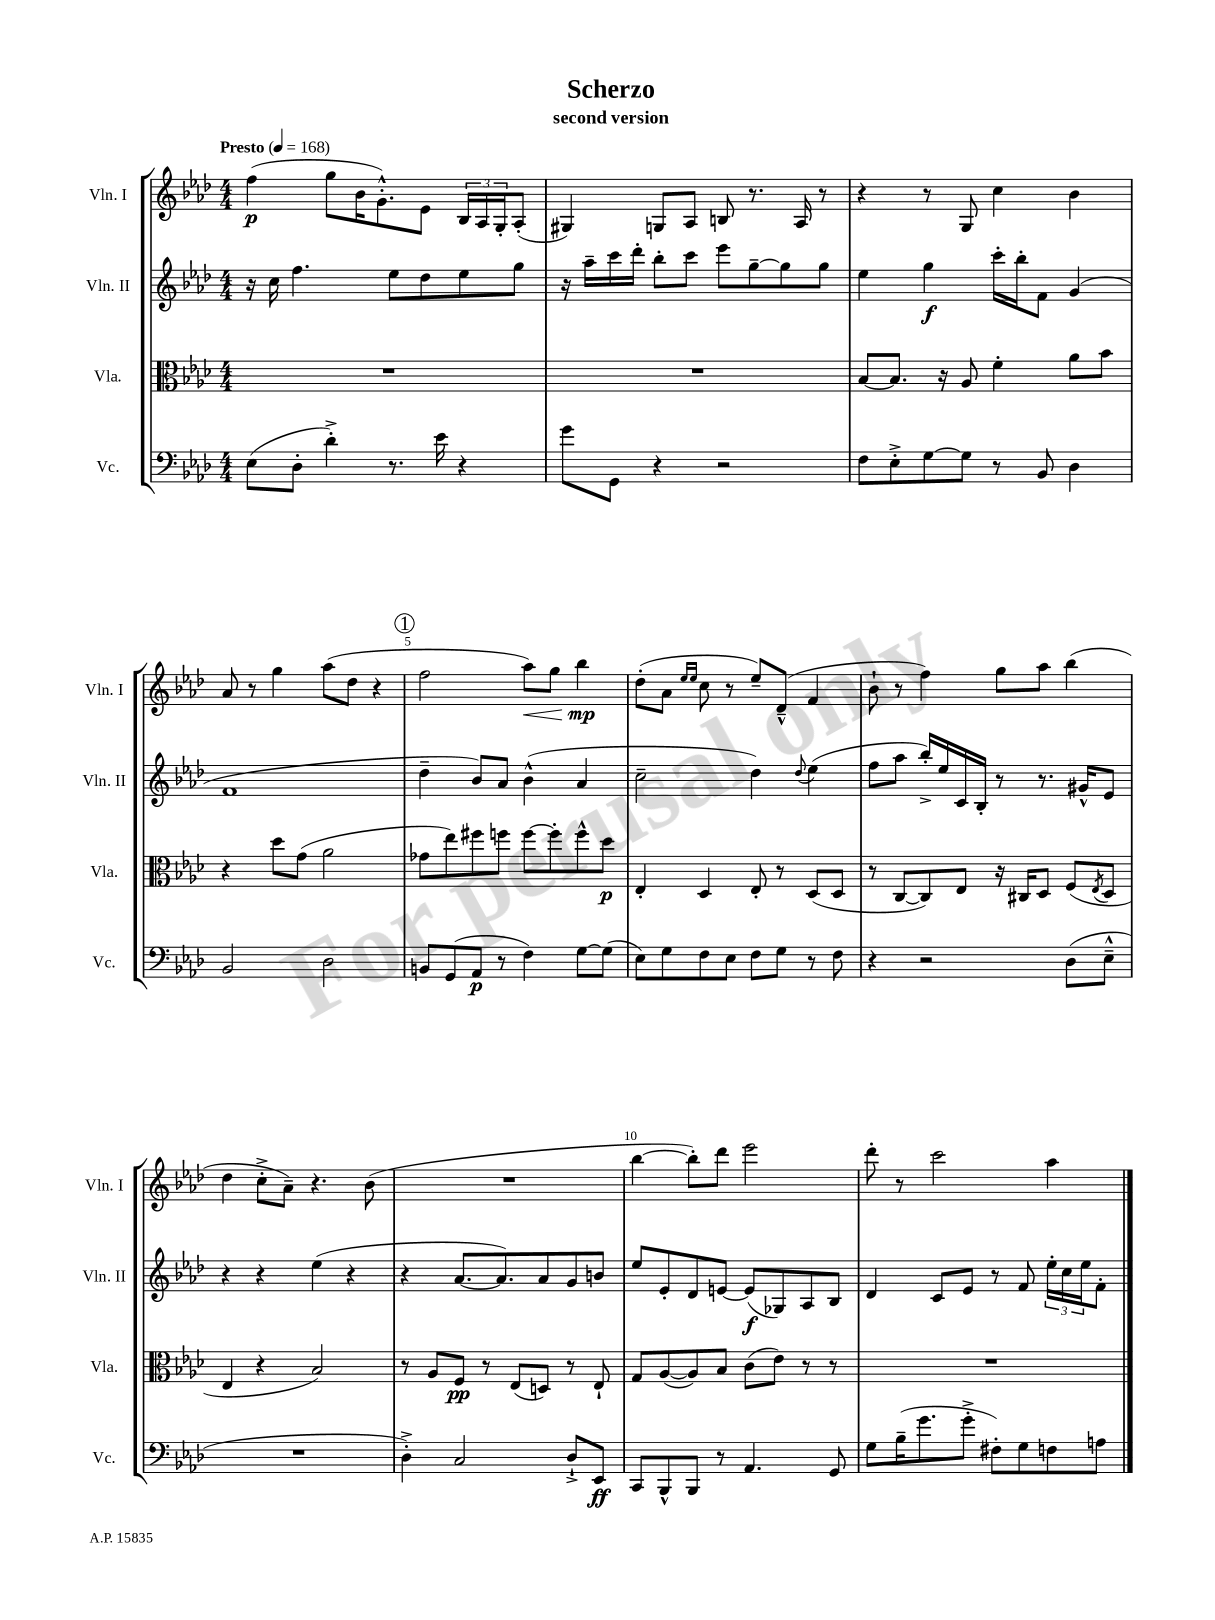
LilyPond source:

\header { title = "Scherzo" subtitle = "second version" }
<<
\new StaffGroup <<
\new Staff = "s0" \with { instrumentName = "Vln. I" shortInstrumentName = "Vln. I" } {
    \clef treble \key aes \major \numericTimeSignature \time 4/4 \tempo "Presto" 4 = 168
    f''4\p( g''8 bes'16 g'8.-.-^) ees'8 \tuplet 3/2 { bes16 aes16 g16-. } aes8-.( |
    gis4) g8 aes8 b8 r8. aes16 r8 |
    r4 r8 g8 c''4 bes'4 |
    aes'8 r8 g''4 aes''8( des''8 r4 |
    \mark \markup { \circle "1" } f''2 aes''8\<) g''8 bes''4\mp\! |
    des''8-.( aes'8 \grace { ees''16 ees''16 } c''8 r8 ees''8--) des'8---^( f'4 |
    bes'8-! r8 f''4) g''8 aes''8 bes''4( |
    des''4 c''8-.-> aes'8--) r4. bes'8( |
    R1 |
    bes''4~ bes''8-.) des'''8 ees'''2 |
    des'''8-. r8 c'''2 aes''4 \bar "|." |
}
\new Staff = "s1" \with { instrumentName = "Vln. II" shortInstrumentName = "Vln. II" } {
    \clef treble \key aes \major \numericTimeSignature \time 4/4
    r16 c''16 f''4. ees''8 des''8 ees''8 g''8 |
    r16 aes''16-- c'''16 des'''16-. bes''8-. c'''8 ees'''8 g''8~-- g''8 g''8 |
    ees''4 g''4\f c'''16-. bes''16-. f'8 g'4( |
    f'1 |
    \mark \markup { \circle "1" } des''4-- bes'8) aes'8 bes'4-^( aes'4 |
    c''2-- des''4) \appoggiatura { des''8 } ees''4( |
    f''8 aes''8 bes''16-.->) ees''16 c'16 bes16-. r8 r8. gis'16-^ ees'8 |
    r4 r4 ees''4( r4 |
    r4 aes'8.~ aes'8.) aes'8 g'8 b'8 |
    ees''8 ees'8-. des'8 e'8~ e'8\f( ges8) aes8 bes8 |
    des'4 c'8 ees'8 r8 f'8 \tuplet 3/2 { ees''16-. c''16 ees''16 } f'8-. \bar "|." |
}
\new Staff = "s2" \with { instrumentName = "Vla." shortInstrumentName = "Vla." } {
    \clef alto \key aes \major \numericTimeSignature \time 4/4
    R1 |
    R1 |
    bes8~ bes8. r16 aes8 f'4-. aes'8 bes'8 |
    r4 des''8 g'8( aes'2 |
    \mark \markup { \circle "1" } ges'8 ees''8) fis''8 f''8 f''8~ f''8-. f''8-^ des''8\p |
    ees4-. des4 ees8-. r8 des8( des8 |
    r8 c8~ c8) ees8 r16 cis16 des8 f8( \acciaccatura { ees8 } des8 |
    ees4 r4 bes2) |
    r8 aes8 f8\pp r8 ees8( d8) r8 ees8-! |
    g8 aes8~( aes8) bes8 c'8( ees'8) r8 r8 |
    R1 \bar "|." |
}
\new Staff = "s3" \with { instrumentName = "Vc." shortInstrumentName = "Vc." } {
    \clef bass \key aes \major \numericTimeSignature \time 4/4
    ees8( des8-. des'4-.->) r8. ees'16 r4 |
    g'8 g,8 r4 r2 |
    f8 ees8-.-> g8~ g8 r8 bes,8 des4 |
    bes,2 des2 |
    \mark \markup { \circle "1" } b,8 g,8( aes,8\p r8 f4) g8~ g8( |
    ees8) g8 f8 ees8 f8 g8 r8 f8 |
    r4 r2 des8( ees8---^ |
    R1 |
    des4-.->) c2 des8-!-> ees,8\ff |
    c,8 bes,,8-^ bes,,8 r8 aes,4. g,8 |
    g8 bes16--( g'8. g'8-.-> fis8-.) g8 f8 a8 \bar "|." |
}
>>
>>
\layout { \context { \Score \override BarNumber.break-visibility = ##(#f #t #t) barNumberVisibility = #(every-nth-bar-number-visible 5) } }
